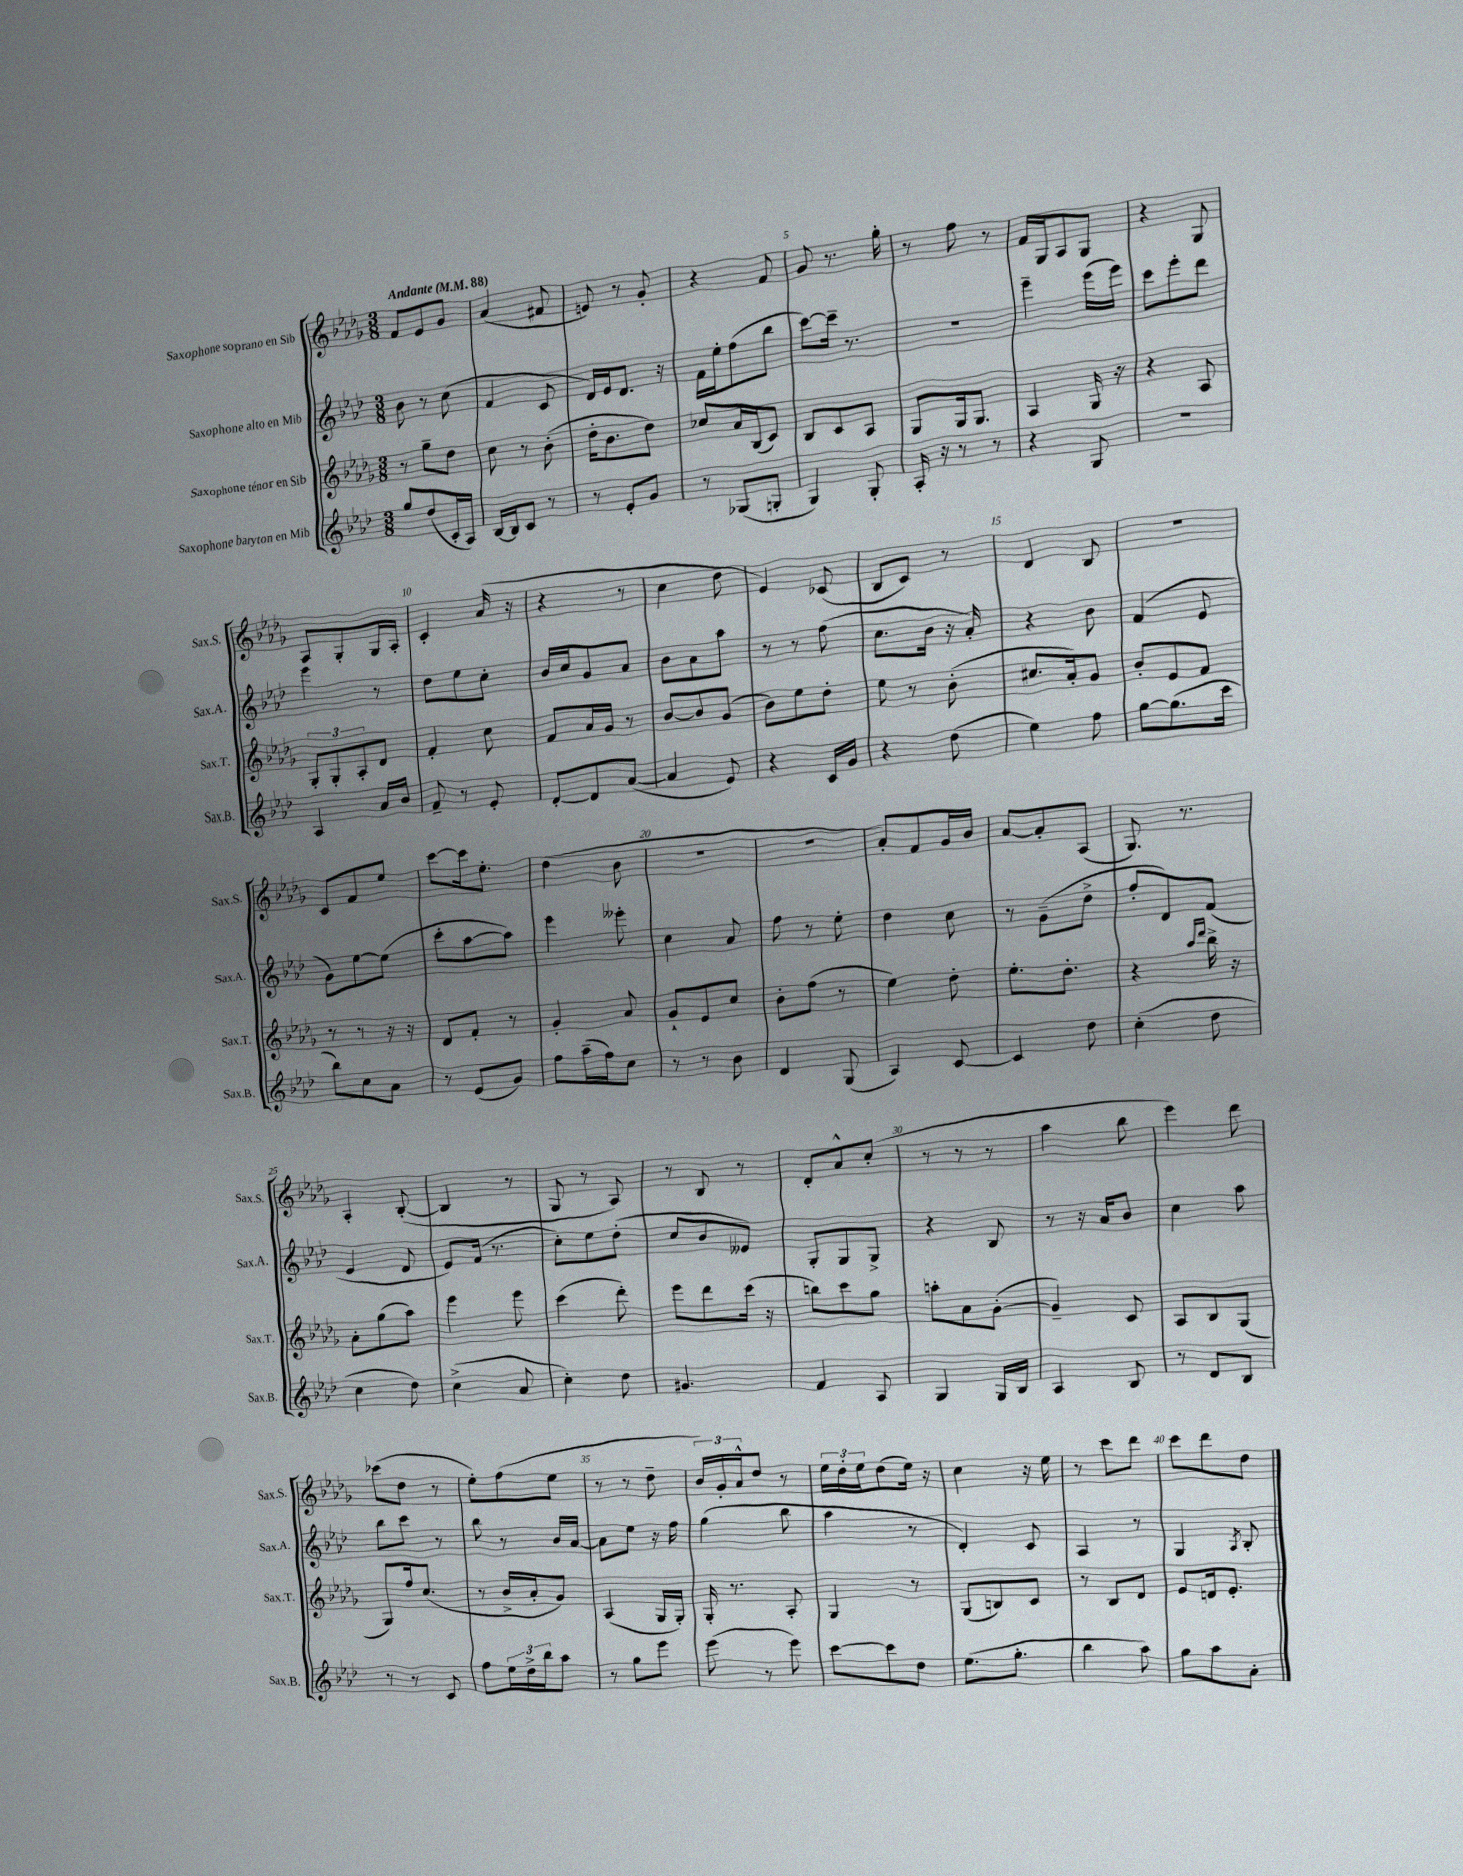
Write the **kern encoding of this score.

**kern	**kern	**kern	**kern
*part4	*part3	*part2	*part1
*staff4	*staff3	*staff2	*staff1
*I"Saxophone baryton en Mib	*I"Saxophone ténor en Sib	*I"Saxophone alto en Mib	*I"Saxophone soprano en Sib
*I'Sax.B.	*I'Sax.T.	*I'Sax.A.	*I'Sax.S.
*clefG2	*clefG2	*clefG2	*clefG2
*k[b-e-a-d-]	*k[b-e-a-d-g-]	*k[b-e-a-d-]	*k[b-e-a-d-g-]
*M3/8	*M3/8	*M3/8	*M3/8
*MM88	*MM88	*MM88	*MM88
=1	=1	=1	=1
!	!	!	!LO:TX:a:B:t=Andante
8gg/L	8r	8b-\	8f/L
(8dd-/	8gg-~\L	8r	8e-/
16c'/L	8dd-\J	(8cc\	8g-/J
16A-/JJ)	.	.	.
=2	=2	=2	=2
[16B-/LL	8cc\	4f/	(4a-/
16B-/J]	.	.	.
8c/J	8r	.	.
8r	(8b-'\	8c/	8f#X/
=3	=3	=3	=3
8r	16dd-'\KL	16d-/LL)	8en/)
.	8.b-\	16e-/J	.
8e-'/L	.	8.d-/J	8r
8g/J	8dd-\J)	.	8g-'/
.	.	16r	.
=4	=4	=4	=4
8r	8cc-X/L	16f\LL	4r
.	.	16ee-'\J	.
(8G-X/L	16a-/L	(8ff\	.
.	(16B-/J	.	.
8Gn'/J	8c/J)	8bb-\J	8f/
=5	=5	=5	=5
4G/)	8B-/L	[8ccc\L)	8g-/
.	8c/	16ccc~\Jk]	8.r
.	.	8.r	.
8G'/	8A-/J	.	.
.	.	.	16gg-'\
=6	=6	=6	=6
16A-'/	8G-/L	4.r	8r
16r	.	.	.
8r	16G-/k	.	8ff\
.	8.G-/J	.	.
8r	.	.	8r
=7	=7	=7	=7
4r	4A-/	4eee-~\	16f/LL
.	.	.	16G-/J
.	.	.	8A-/
8G/	16G-/	(16eee-\LL	8G-/J
.	16r	16eee-\JJ)	.
=8	=8	=8	=8
4.r	4r	8ccc\L	4r
.	.	8eee-'\	.
.	8A-/	8ddd-\J	8G-/
!!LO:LB:g=z
=9	=9	=9	=9
4A-/	12G-'/L	4eee-\	8A-/L
.	12G-'/	.	.
.	.	.	8G-'/
.	12A-'/	.	.
16a-/LL	8d-/J	8r	16G-/L
16b-/JJ	.	.	16A-'/JJ
=10	=10	=10	=10
8f~/	4f'/	8dd-\L	4c'/
8r	.	8ee-\	.
8e-'/	8cc\	8cc'\J	(16a-/
.	.	.	16r
=11	=11	=11	=11
[8d-'/L	8f/L	16b-/LL	4r
.	.	16cc/J	.
8d-/]	16a-/L	8g/	.
.	16g-/JJ	.	.
([8a-/J	8r	8a-/J	8r
=12	=12	=12	=12
4a-/]	[8b-/L	8b-\L	4cc\
.	8b-/]	8a-\	.
8e-/)	(8g-/J	8aa-\J	8dd-\
=13	=13	=13	=13
4r	8b-\L)	8r	4e-/)
.	8ee-\	8r	.
16c/LL	8dd-'\J	(8ff\	(8c-X/
16g/JJ	.	.	.
=14	=14	=14	=14
4r	8ee-\	8.cc\L	8B-/L
.	8r	.	8c/J)
.	.	16b-\Jk	.
(8dd-\	(8b-'\	16r	8r
.	.	16a-'/)	.
=15	=15	=15	=15
4ee-\)	8.cc#X/L	4r	4d-/
.	16a-'/k)	.	.
8ff\	8g-/J	8b-\	8B-/
=16	=16	=16	=16
[8gg\L	8b-'/L	(4f/	4.r
(8.gg\]	8e-/	.	.
.	8f/J	8e-/	.
16ccc\Jk	.	.	.
!!LO:LB:g=z
=17	=17	=17	=17
8bb-\L)	8r	8g\L)	8c/L
8cc\	8r	[8ee-\	8f/
8a-\J	16r	(8ee-\J]	8ee-/J
.	16r	.	.
=18	=18	=18	=18
8r	8d-/L	8ccc'\L	[8ccc\L
(8e-/L	8f'/J	[8aa-\	16ccc\k]
.	.	.	8.ee-'\J
8g/J)	8r	8aa-\J])	.
=19	=19	=19	=19
8ff\L	4g-'/	4eee-\	(4dd-\
(16aa-~\L	.	.	.
16ff\J)	.	.	.
8cc\J	8a-/	8eee--X'\	8b-\
=20	=20	=20	=20
8r	8g-`/L	4cc\	4.r
8r	8e-/	.	.
8b-\	8cc/J	8a-/	.
=21	=21	=21	=21
4d-/	8b-'\L	8ff\	4.r
.	(8ff\J	8r	.
(8G/	8r	8ee-'\	.
=22	=22	=22	=22
4A-/)	4ee-\)	4dd-\	8a-'/L)
.	.	.	8f/
[8c/	8dd-'\	8cc\	16g-/L
.	.	.	16b-/JJ
=23	=23	=23	=23
4c/]	8.ee-'\L	8r	[8a-/L
.	.	(8g~\L	8a-'/]
.	8.dd-'\J	.	.
8dd-\	.	8dd-^\J	(8A-/J
=24	=24	=24	=24
(4cc'\	4r	8ff'/L	8.G-/)
.	.	8d-/)	.
.	.	.	8.r
.	16qqaa-/LL	.	.
.	16qqddd-/JJ	.	.
8dd-\	16bb-^\	(8f/J	.
.	16r	.	.
!!LO:LB:g=z
=25	=25	=25	=25
4cc\	8a-'\L	4e-/	4A-'/
.	(8gg-\	.	.
8dd-\)	8aa-\J)	8d-/	([8B-'/
=26	=26	=26	=26
(4cc^\	4eee-\	8e-/L)	4B-/]
.	.	(16f/Jk	.
.	.	8.r	.
8a-/	8eee-\	.	8r
=27	=27	=27	=27
4cc'\)	(4ccc\	8cc'\L)	8G-/
.	.	8ee-\	8r
8dd-\	8ddd-'\)	(8dd-'\J	8A-/)
=28	=28	=28	=28
4.g#X/	8eee-\L	8cc/L	8r
.	8ddd-\	8b-/	8B-/
.	(16ccc\Jk	8e--X/J)	8r
.	16r	.	.
=29	=29	=29	=29
4f/	8bbn\L)	8G'/L	8d-'/L
.	8ccc\	8G/	8a-^^/
8A-/	8gg-\J	8G^/J	(8cc'/J
=30	=30	=30	=30
4G/	8aan'\L	4r	8r
.	8a-\	.	8r
16G/LL	([8g-'\J	8B-/	8r
16B-/JJ	.	.	.
=31	=31	=31	=31
4A-/	4g-~/])	8r	4aa-\
.	.	16r	.
.	.	16a-/KL	.
8B-/	8c/	8b-/J	8bb-\
=32	=32	=32	=32
8r	8A-/L	4cc\	4eee-\)
8d-/L	8B-/	.	.
8B-/J	(8G-/J	8aa-\	8ddd-\
!!LO:LB:g=z
=33	=33	=33	=33
8r	8G-/L)	8bb-\L	(8ccc-X\L
8r	16ff/k	8ccc\J	8dd-\J
.	(8.cc/J	.	.
8c/	.	8r	8r
=34	=34	=34	=34
8ff\L	8r	8bb-\	8ee-'\L)
24ee-\L	16b-^/LL	8r	(8ff\
24dd-^\	.	.	.
.	16a-'/J	.	.
24bb-\J	.	.	.
8aa-\J	8g-/J)	16b-/LL	8ee-\J
.	.	[16a-/JJ	.
=35	=35	=35	=35
8r	(4A-/	8a-\L]	8r
8gg\L	.	8ee-\J	8r
8eee-\J	16G-/LL	16r	8dd-~\
.	16G-'/JJ)	16ff\	.
=36	=36	=36	=36
(8eee-\	16G-'/	(4gg\	24b-/LL)
.	.	.	24g-'/
.	8.r	.	.
.	.	.	24a-^^/J
8r	.	.	8dd-/J
8eee-\)	8A-'/	8bb-\	8r
=37	=37	=37	=37
[8ccc\L	4G-/	4aa-\	24ee-\LL
.	.	.	24dd-'\
.	.	.	24ee-\J
8ccc\]	.	.	(8dd-\
8dd-\J	8r	8r	16ee-\Jk)
.	.	.	16r
=38	=38	=38	=38
(8.ee-\L	(8G-/L	4d-'/)	4cc\
.	8Bn/)	.	.
8.gg'\J	.	.	.
.	8c/J	8c/	16r
.	.	.	16ee-\
=39	=39	=39	=39
4bb-\	8r	4A-/	8r
.	8B-/L	.	8ccc\L
8aa-\)	8d-/J	8r	8ddd-\J
=40	=40	=40	=40
8gg\L	8e-/L	4G/	8ccc\L
8aa-\	16dn/k	.	8ddd-\
.	8.e-'/J	.	.
.	.	8qA-/	.
8a-'\J	.	8B-'/	8dd-\J
==	==	==	==
*-	*-	*-	*-
